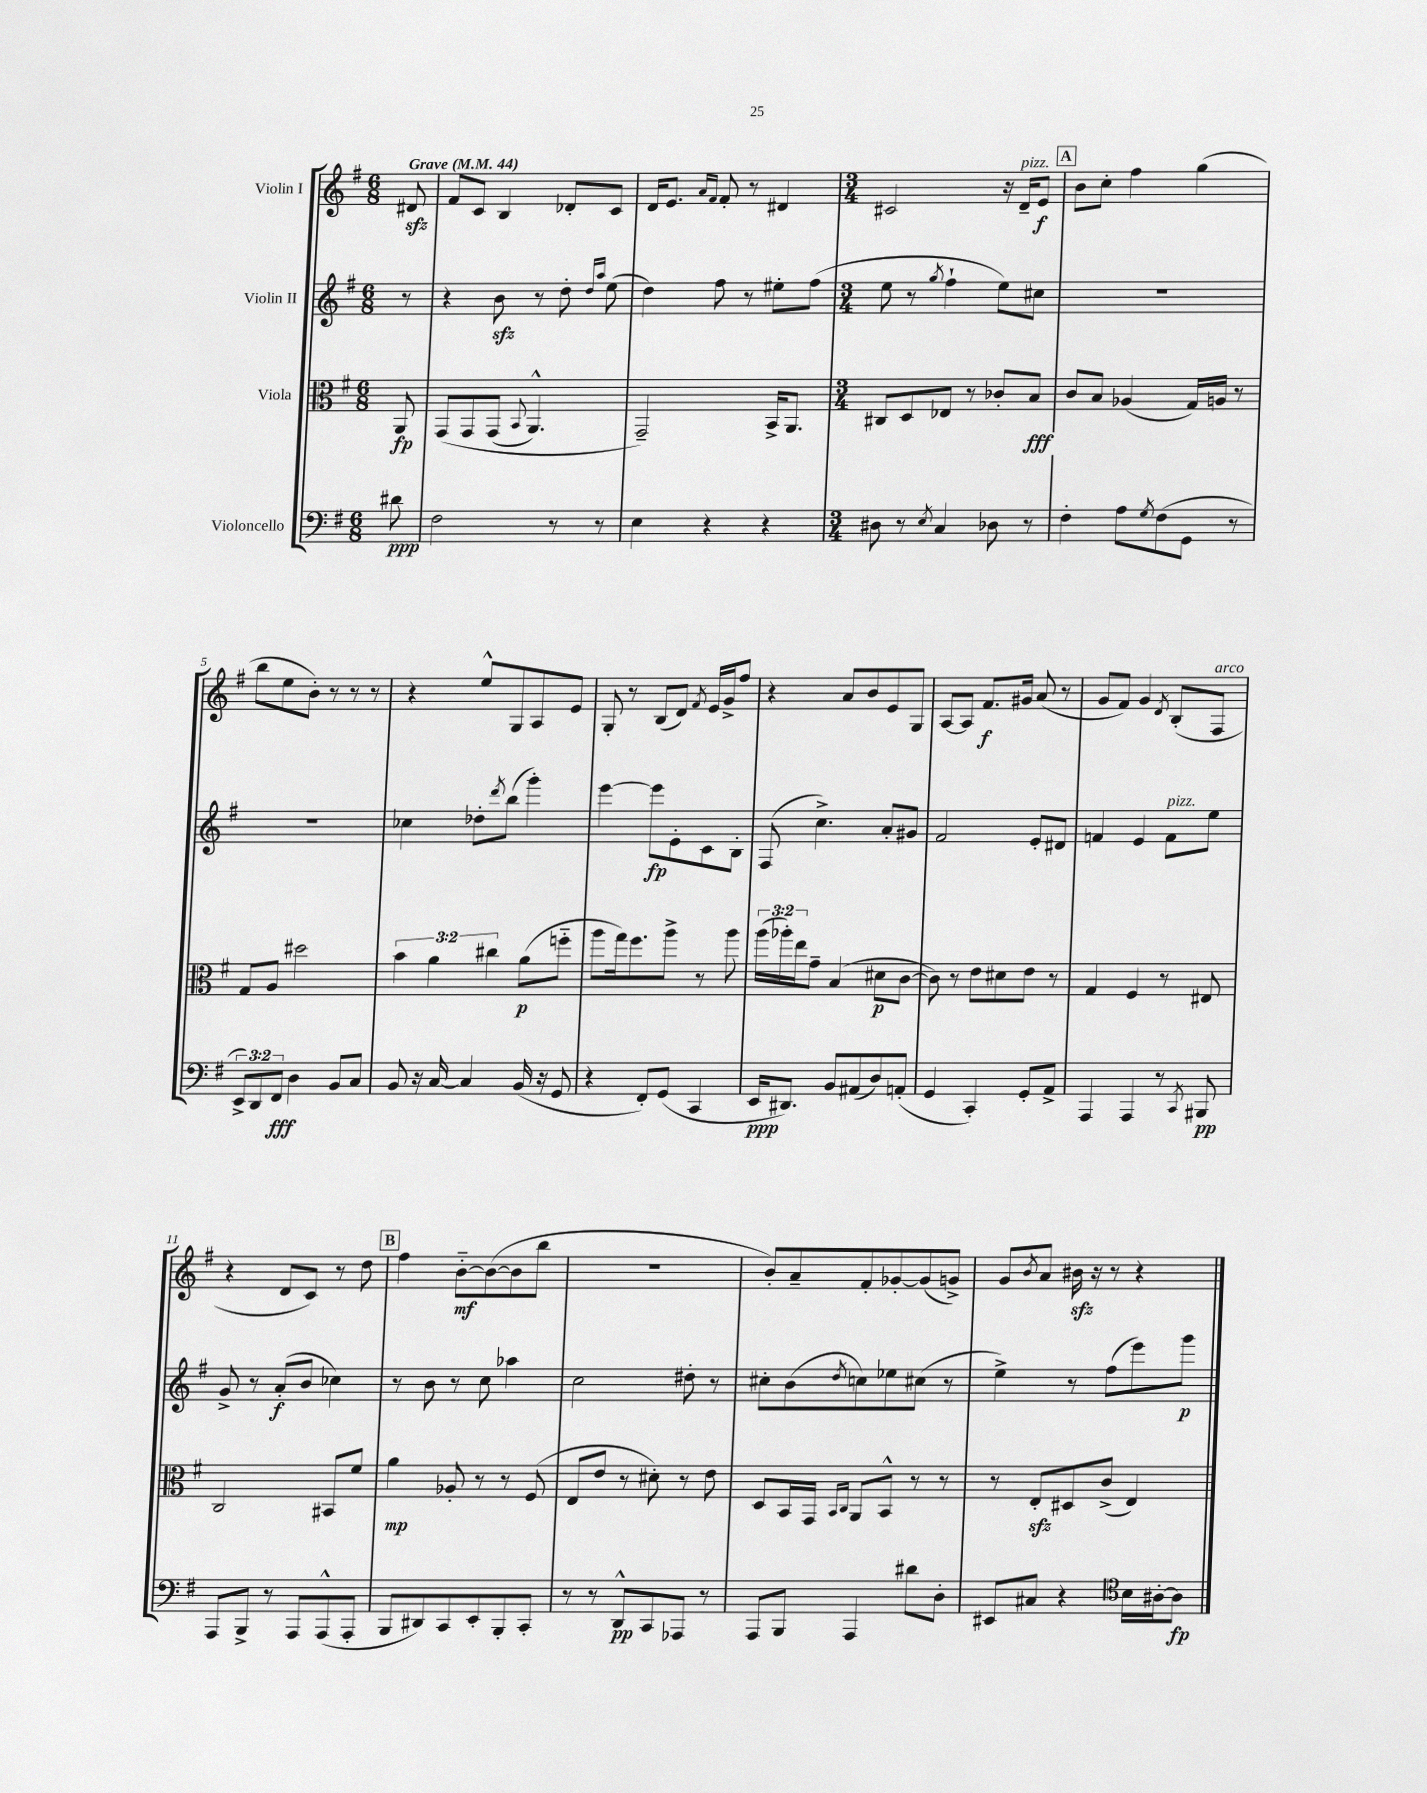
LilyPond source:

<<
\new StaffGroup <<
\new Staff = "s0" \with { instrumentName = "Violin I" } {
    \clef treble \key g \major \numericTimeSignature \time 6/8 \partial 8 \tempo "Grave" 4 = 44
    dis'8\sfz |
    fis'8 c'8 b4 des'8-. c'8 |
    d'16 e'8. \grace { a'16 fis'16 } fis'8-. r8 dis'4 |
    \numericTimeSignature \time 3/4 cis'2 r16 d'16--^\markup { \italic "pizz." } e'8\f |
    \mark \markup { \box "A" } b'8 c''8-. fis''4 g''4( |
    b''8 e''8 b'8-.) r8 r8 r8 |
    r4 e''8-^ g8 a8 e'8 |
    g8-. r8 b8( d'8) \acciaccatura { fis'8 } e'16 g'16-> fis''8 |
    r4 a'8 b'8 e'8 g8 |
    a8~ a8 fis'8.\f gis'16 a'8( r8 |
    g'8 fis'8) g'4 \acciaccatura { d'8 } b8-.( fis8^\markup { \italic "arco" } |
    r4 d'8 c'8) r8 d''8 |
    \mark \markup { \box "B" } fis''4 b'8~-_\mf b'8~( b'8 b''8 |
    R2. |
    b'8-.) a'8-- fis'8-. ges'8~-. ges'8( g'8->) |
    g'8 \acciaccatura { b'8 } a'8 bis'16\sfz r16 r8 r4 \bar "|." |
}
\new Staff = "s1" \with { instrumentName = "Violin II" } {
    \clef treble \key g \major \numericTimeSignature \time 6/8 \partial 8
    r8 |
    r4 b'8\sfz r8 d''8-. \grace { d''16 a''16 } e''8( |
    d''4) fis''8 r8 eis''8-. fis''8( |
    \numericTimeSignature \time 3/4 e''8 r8 \acciaccatura { g''8 } fis''4-! e''8) cis''8 |
    \mark \markup { \box "A" } R2. |
    R2. |
    ces''4 des''8-. \acciaccatura { d'''8 } b''8( g'''4-.) |
    e'''4~ e'''8\fp e'8-. c'8 b8-. |
    fis8( c''4.->) a'8-. gis'8 |
    fis'2 e'8-. dis'8 |
    f'4 e'4 f'8^\markup { \italic "pizz." } e''8 |
    g'8-> r8 a'8-.\f( b'8 ces''4) |
    \mark \markup { \box "B" } r8 b'8 r8 c''8 aes''4 |
    c''2 dis''8-. r8 |
    cis''8-. b'8( \acciaccatura { d''8 } c''8) ees''8 cis''8( r8 |
    e''4->) r8 fis''8( e'''8) g'''8\p \bar "|." |
}
\new Staff = "s2" \with { instrumentName = "Viola" } {
    \clef alto \key g \major \numericTimeSignature \time 6/8 \override Staff.TupletNumber.text = #tuplet-number::calc-fraction-text \partial 8
    a,8\fp |
    g,8\( g,8 g,8( \appoggiatura { b,8 } a,4.-^) |
    g,2--\) b,16-> a,8. |
    \numericTimeSignature \time 3/4 cis8 d8 ees8 r8 ces'8-. b8\fff |
    \mark \markup { \box "A" } c'8 b8 aes4( g16) a16 r8 |
    g8 a8 dis''2 |
    \tuplet 3/2 { b'4 a'4 cis''4 } a'8\p( f''8-_ |
    a''8 g''16) fis''8. a''8-> r8 a''8 |
    \tuplet 3/2 { a''16( aes''16-.) e''16 } g'8-- b4( dis'8\p c'8~ |
    c'8) r8 e'8 dis'8 e'8 r8 |
    g4 fis4 r8 eis8 |
    c2 bis,8 fis'8 |
    \mark \markup { \box "B" } a'4\mp aes8-. r8 r8 fis8( |
    e8 e'8 r8 dis'8-.) r8 e'8 |
    d8 b,16 g,16 \grace { b,16 c16 } a,8 b,8-^ r8 r8 |
    r8 e8-.\sfz dis8 c'8->( e4) \bar "|." |
}
\new Staff = "s3" \with { instrumentName = "Violoncello" } {
    \clef bass \key g \major \numericTimeSignature \time 6/8 \override Staff.TupletNumber.text = #tuplet-number::calc-fraction-text \partial 8
    dis'8\ppp |
    fis2 r8 r8 |
    e4 r4 r4 |
    \numericTimeSignature \time 3/4 dis8 r8 \acciaccatura { e8 } c4 des8 r8 |
    \mark \markup { \box "A" } fis4-. a8 \acciaccatura { g8 } fis8( g,8 r8 |
    \tuplet 3/2 { e,8->) d,8 fis,8\fff } d4 b,8 c8 |
    b,8 r16 c16~ c4 b,16( r16 g,8 |
    r4 fis,8-.) g,8( c,4 |
    e,16\ppp dis,8.) b,8 ais,8( d8) a,8-.( |
    g,4 c,4-.) g,8-. a,8-> |
    a,,4 a,,4 r8 \acciaccatura { c,8 } bis,,8\pp |
    a,,8 b,,8-> r8 a,,8 a,,8-^( a,,8-. |
    \mark \markup { \box "B" } b,,8 dis,8) c,8 e,8-. b,,8-. c,8-. |
    r8 r8 d,8-^\pp c,8 aes,,8 r8 |
    a,,8 b,,8 a,,4 dis'8 d8-. |
    eis,8 cis8 r4 \clef tenor b16 ais16~-. ais8\fp \bar "|." |
}
>>
>>
